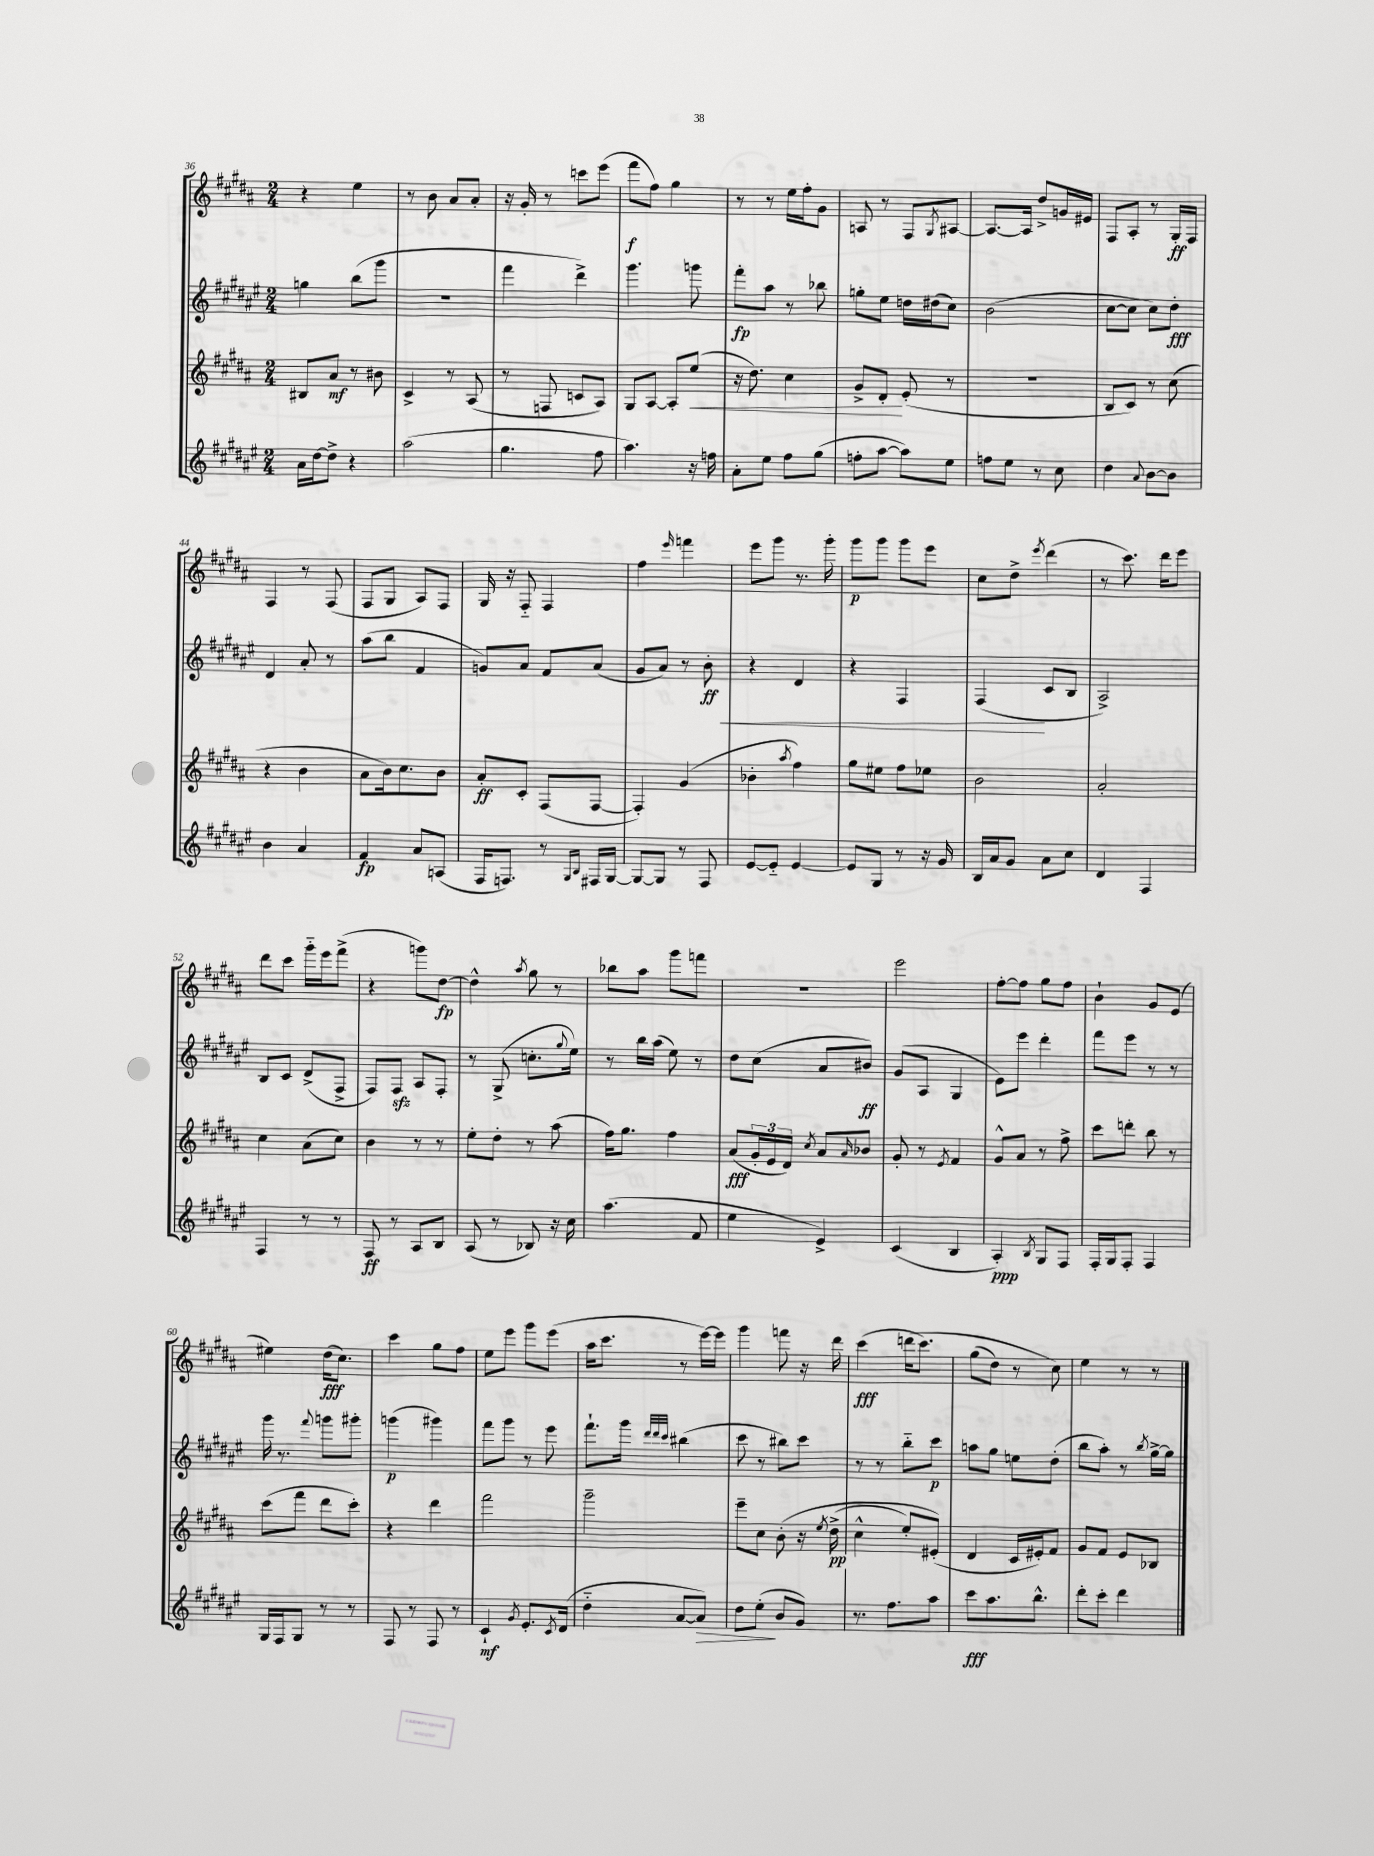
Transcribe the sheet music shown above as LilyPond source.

<<
\new StaffGroup <<
\new Staff = "s0" {
    \clef treble \key b \major \numericTimeSignature \time 2/4
    r4 e''4 |
    r8 b'8 ais'8 ais'8-. |
    r16 gis'16-. r8 c'''8 e'''8( |
    fis'''8\f fis''8) gis''4 |
    r8 r8 e''16 fis''16-. gis'8 |
    a8 r8 fis8 \acciaccatura { gis8 } ais8~ |
    ais8.~ ais16 dis''8-> g'16 eis'16 |
    fis8 ais8-. r8 gis16-.\ff fis16 |
    fis4 r8 fis8( |
    fis8 gis8 ais8) fis8 |
    gis16 r16 fis8-_ fis4 |
    fis''4 \grace { e'''16 } f'''4 |
    e'''8 gis'''8 r8. gis'''16-. |
    gis'''8\p gis'''8 gis'''8 e'''8 |
    cis''8 dis''8-> \acciaccatura { e'''8 } dis'''4( |
    r8 cis'''8.) dis'''16 e'''8 |
    dis'''8 cis'''8 gis'''16-_ e'''16 fis'''8->( |
    r4 g'''8) dis''8~\fp |
    dis''4-^ \acciaccatura { ais''8 } gis''8 r8 |
    bes''8 ais''8 gis'''8 f'''8 |
    r2 |
    e'''2 |
    fis''8~-. fis''8 gis''8 fis''8 |
    b'4-! gis'8 e'8( |
    eis''4) dis''16\fff( cis''8.) |
    cis'''4 gis''8 fis''8 |
    e''8 e'''8 gis'''8 e'''8( |
    ais''16 cis'''8. r8 e'''16~) e'''16 |
    gis'''4 f'''8 r16 dis'''16 |
    cis'''4\fff( d'''16\( cis'''8.) |
    gis''8( dis''8) r8 cis''8\) |
    e''4 r8 r8 \bar "|." |
}
\new Staff = "s1" {
    \clef treble \key fis \major \numericTimeSignature \time 2/4
    g''4 b''8( gis'''8 |
    R2 |
    fis'''4 dis'''4->) |
    gis'''4. g'''8 |
    fis'''8-.\fp ais''8 r8 bes''8 |
    g''8-. eis''8 d''16 dis''16( cis''8) |
    b'2( |
    cis''8~ cis''8 cis''8) dis''8-.\fff |
    dis'4 ais'8-. r8 |
    ais''8( b''8 fis'4 |
    g'8) ais'8 fis'8 ais'8( |
    gis'8 ais'8) r8 b'8-.\ff\< |
    r4 dis'4 |
    r4 fis4 |
    fis4\!( cis'8 b8 |
    ais2->) |
    b8 cis'8 dis'8->( fis8-> |
    fis8) fis8\sfz ais8 fis8-. |
    r8 gis8->( c''8.-. \appoggiatura { gis''8 } eis''16) |
    r8 b''16 ais''16( eis''8) r8 |
    dis''8 cis''8( ais'8 bis'8\ff) |
    gis'8( ais8 gis4 |
    eis'8) eis'''8 dis'''4-. |
    fis'''8 eis'''8 r8 r8 |
    gis'''16 r8. \appoggiatura { fis'''8 } g'''8 gis'''8-. |
    g'''4\p( gis'''4) |
    fis'''8 gis'''8 r8 eis'''8 |
    fis'''8.-! gis'''16 \grace { dis'''32 dis'''32 cis'''32 } bis''4( |
    cis'''8 r8 bis''8) cis'''8 |
    r8 r8 b''8-_ cis'''8\p |
    a''8 gis''8 e''8 dis''8-.( |
    b''8 ais''8-.) r8 \acciaccatura { b''8 } gis''16~-> gis''16 \bar "|." |
}
\new Staff = "s2" {
    \clef treble \key b \major \numericTimeSignature \time 2/4
    bis8 ais'8\mf r8 bis'8 |
    cis'4-> r8 ais8( |
    r8 f8 c'8 ais8) |
    gis8 ais8~ ais8-. e''8\<( |
    r16 dis''8.) cis''4 |
    gis'8-> dis'8-.\! e'8-.( r8 |
    R2 |
    b8 cis'8) r8 cis''8( |
    r4 b'4 |
    ais'8 b'16) cis''8. b'8 |
    ais'8-.\ff cis'8-. fis8( fis8~ |
    fis4-.) gis'4( |
    bes'4-. \acciaccatura { ais''8 } fis''4) |
    gis''8 eis''8 fis''8 ees''8 |
    b'2 |
    ais'2-. |
    cis''4 ais'8( cis''8) |
    b'4 r8 r8 |
    e''8-. dis''8-. r8 ais''8( |
    fis''16) gis''8. fis''4 |
    ais'8\fff( \tuplet 3/2 { gis'16-. e'16 dis'16) } \acciaccatura { cis''8 } ais'8 \grace { ais'16 } bes'8 |
    gis'8-. r8 \acciaccatura { e'8 } fis'4 |
    gis'8-^ ais'8 r8 fis''8-> |
    cis'''8 d'''8-. b''8 r8 |
    cis'''8( fis'''8 dis'''8 cis'''8-.) |
    r4 dis'''4 |
    fis'''2 |
    gis'''2-- |
    e'''8-- cis''8 b'8-.\( r16 \acciaccatura { e''8 } dis''16->\pp( |
    cis''4-^ e''8-.) eis'8-.(\) |
    dis'4 cis'16 eis'16-.) fis'8 |
    gis'8 fis'8 e'8 bes8 \bar "|." |
}
\new Staff = "s3" {
    \clef treble \key fis \major \numericTimeSignature \time 2/4
    ais'16 dis''16~ dis''8-> r4 |
    ais''2( |
    gis''4. fis''8 |
    ais''4.) r16 f''16 |
    ais'8-. eis''8 fis''8 gis''8( |
    f''8-. ais''8~ ais''8) eis''8 |
    f''8 eis''8 r8 cis''8 |
    dis''4 \appoggiatura { ais'8 } b'8~ b'8 |
    b'4 ais'4 |
    fis'4\fp ais'8 a8( |
    fis16 f8.) r8 \grace { gis16 b16 } fis16 gis16~ |
    gis8~ gis8 r8 fis8 |
    eis'8~ eis'8-_ eis'4~ |
    eis'8 gis8 r8 r16 gis'16 |
    b16 ais'16 gis'8 ais'8 cis''8 |
    dis'4 fis4 |
    fis4 r8 r8 |
    fis8\ff r8 ais8 b8 |
    ais8( r8 bes8) r16 cis''16 |
    ais''4.( fis'8 |
    eis''4 eis'4->) |
    cis'4( b4 |
    ais4-.\ppp) \acciaccatura { b8 } gis8 fis8 |
    fis16-. gis16 fis8-. fis4 |
    gis16 fis16 gis8 r8 r8 |
    fis8 r8 fis8 r8 |
    cis'4-!\mf \acciaccatura { gis'8 } eis'8.-. \acciaccatura { cis'8 } dis'16( |
    dis''4-_ ais'8~ ais'8\>) |
    dis''8 eis''8-.\!( b'8 gis'8) |
    r8. fis''8. ais''8 |
    cis'''8\fff ais''8. b''8.-^ |
    dis'''8-. cis'''8-. dis'''4 \bar "|." |
}
>>
>>
\layout { \context { \Score currentBarNumber = #36 } }
